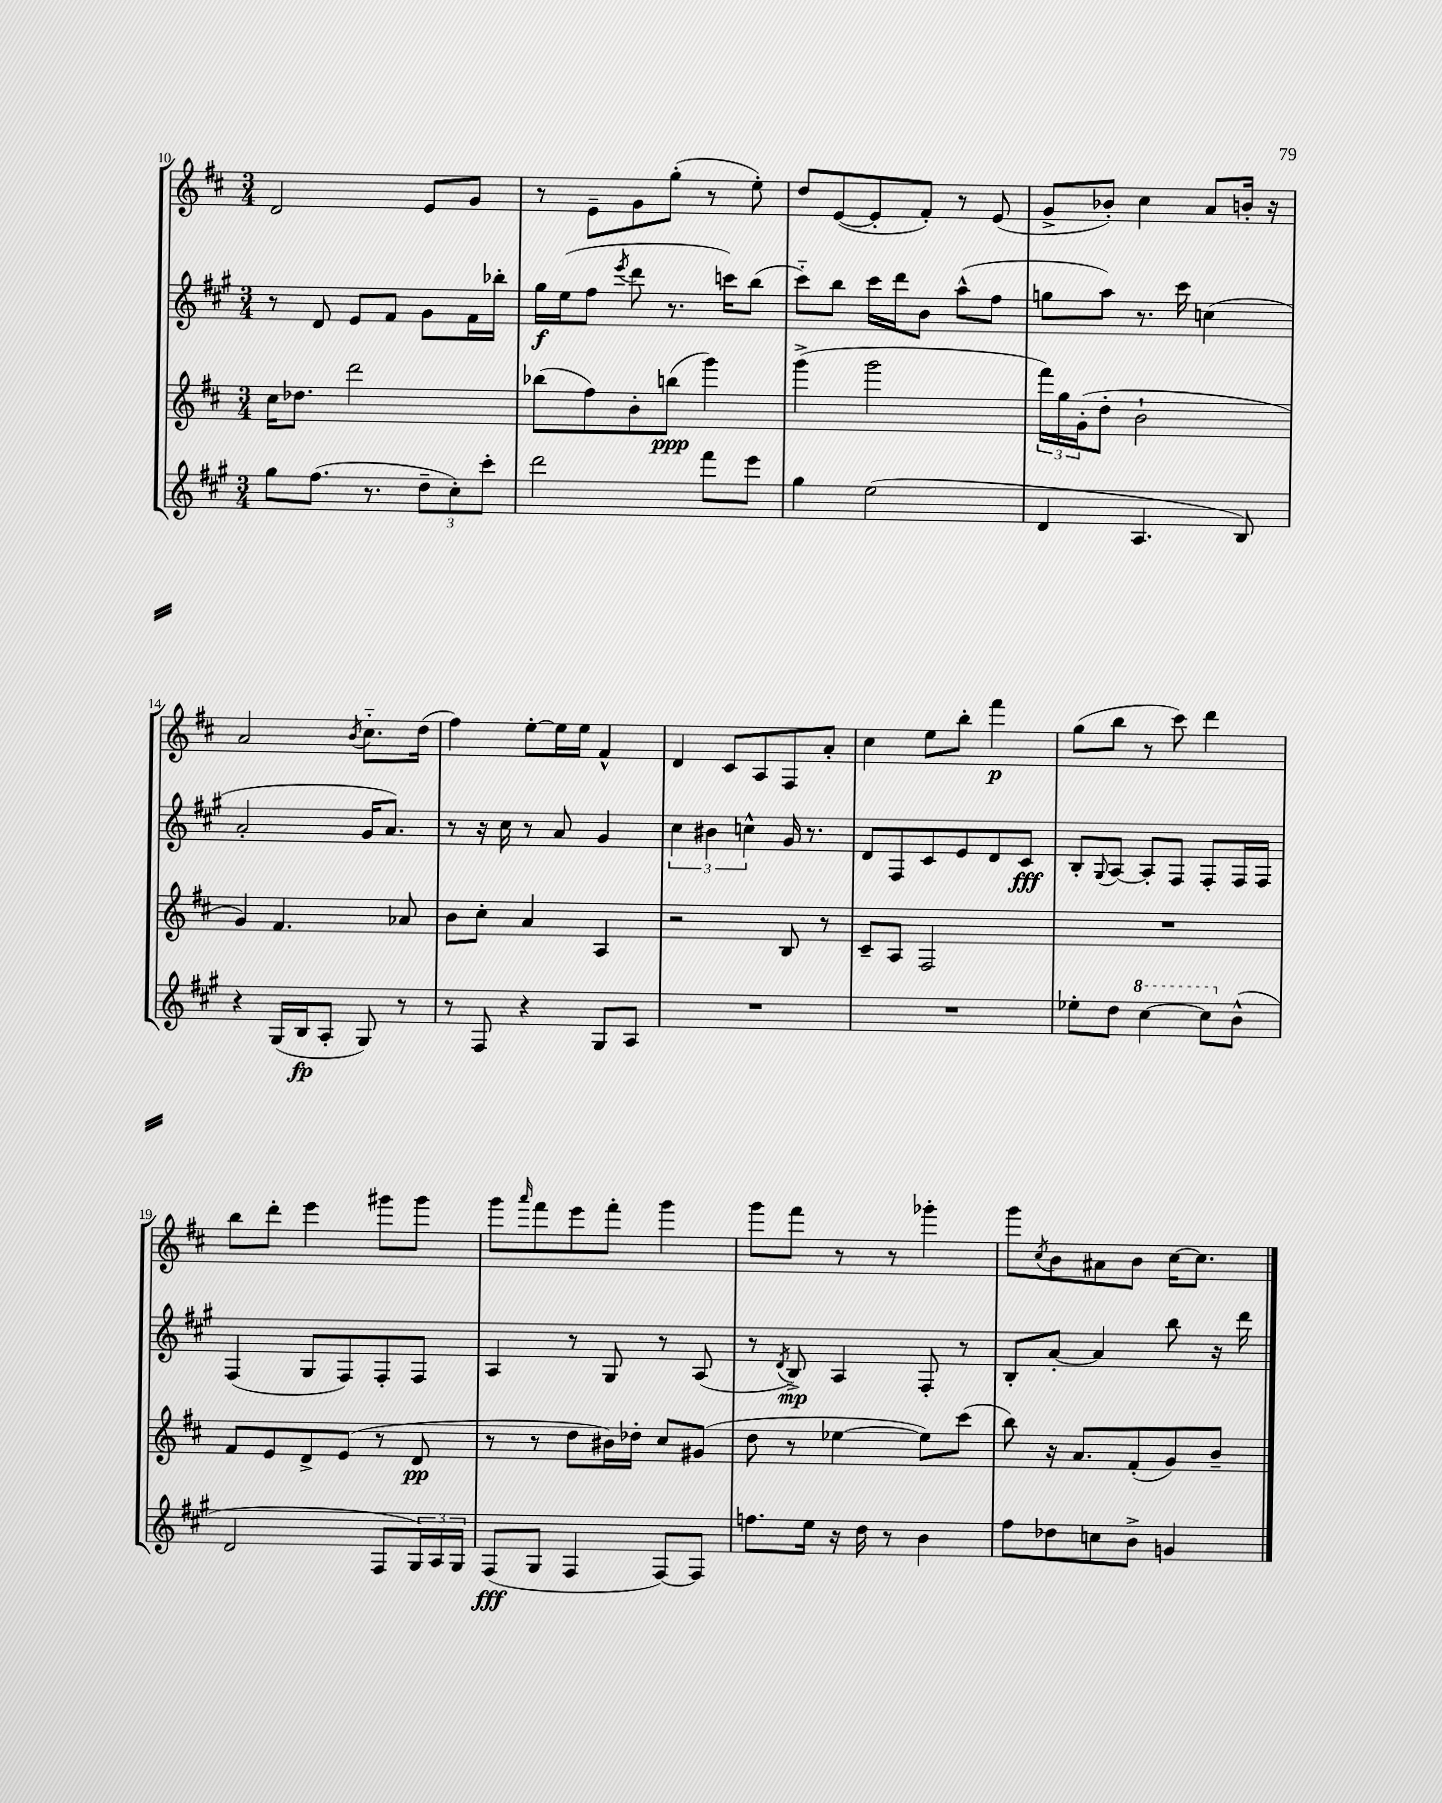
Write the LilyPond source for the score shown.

<<
\new StaffGroup <<
\new Staff = "s0" {
    \clef treble \key d \major \numericTimeSignature \time 3/4
    d'2 e'8 g'8 |
    r8 e'8-- g'8 g''8-.( r8 e''8-.) |
    d''8 e'8~( e'8-. fis'8-.) r8 e'8( |
    g'8-> bes'8-.) cis''4 a'8 b'16-. r16 |
    a'2 \acciaccatura { b'8 } cis''8.-_ d''16( |
    fis''4) e''8~-. e''16 e''16 fis'4-^ |
    d'4 cis'8 a8 fis8 a'8-. |
    cis''4 e''8 b''8-. fis'''4\p |
    g''8( b''8 r8 cis'''8) d'''4 |
    b''8 d'''8-. e'''4 gis'''8 gis'''8 |
    g'''8 \grace { a'''16 } fis'''8 e'''8 fis'''8-. g'''4 |
    g'''8 fis'''8 r8 r8 ges'''4-. |
    g'''8 \acciaccatura { cis''8 } b'8 ais'8 b'8 cis''16~ cis''8. \bar "|." |
}
\new Staff = "s1" {
    \clef treble \key a \major \numericTimeSignature \time 3/4
    r8 d'8 e'8 fis'8 gis'8 fis'16 bes''16-. |
    gis''16\f e''16( fis''8 \acciaccatura { e'''8 } d'''8 r8. c'''16) b''8( |
    cis'''8-_) b''8 cis'''16 d'''16 b'8 a''8-^( fis''8 |
    g''8 a''8) r8. cis'''16 c''4( |
    a'2-. gis'16 a'8.) |
    r8 r16 cis''16 r8 a'8 gis'4 |
    \tuplet 3/2 { cis''4 bis'4 c''4-^ } gis'16 r8. |
    d'8 fis8 cis'8 e'8 d'8 cis'8\fff |
    b8-. \appoggiatura { gis8 } a8~ a8-. fis8 fis8-. fis16 fis16 |
    fis4( gis8 fis8) fis8-. fis8 |
    a4 r8 gis8 r8 a8( |
    r8 \acciaccatura { d'8 } b8->\mp) a4 fis8-. r8 |
    b8-. a'8~-. a'4 b''8 r16 d'''16 \bar "|." |
}
\new Staff = "s2" {
    \clef treble \key d \major \numericTimeSignature \time 3/4
    cis''16 des''8. d'''2 |
    bes''8( fis''8) b'8-. b''8\ppp( g'''4) |
    g'''4->( g'''2 |
    \tuplet 3/2 { fis'''16) g''16 g'16-.( } d''8-. b'2-! |
    g'4) fis'4. aes'8 |
    b'8 cis''8-. a'4 a4 |
    r2 b8 r8 |
    cis'8-- a8 fis2 |
    R2. |
    fis'8 e'8 d'8-> e'8( r8 d'8\pp |
    r8 r8 d''8 bis'16) des''16-. cis''8 gis'8( |
    d''8 r8 ees''4~ ees''8) cis'''8( |
    b''8) r16 a'8. fis'8-.( g'8) b'8-- \bar "|." |
}
\new Staff = "s3" {
    \clef treble \key a \major \numericTimeSignature \time 3/4
    gis''8 fis''8.( r8. \tuplet 3/2 { d''8-- cis''8-.) cis'''8-. } |
    d'''2 fis'''8 e'''8 |
    gis''4 e''2( |
    d'4 a4. b8) |
    r4 gis16( b16\fp a8-. gis8) r8 |
    r8 fis8 r4 gis8 a8 |
    R2. |
    R2. |
    ees''8-. d''8 \ottava #1 cis'''4~ cis'''8 \ottava #0 b'8-^( |
    d'2 fis8 \tuplet 3/2 { gis16) a16 gis16 } |
    fis8\fff( gis8 fis4 fis8~) fis8 |
    f''8. e''16 r16 d''16 r8 b'4 |
    fis''8 des''8 c''8 b'8-> g'4 \bar "|." |
}
>>
>>
\layout { \context { \Score currentBarNumber = #10 } }
